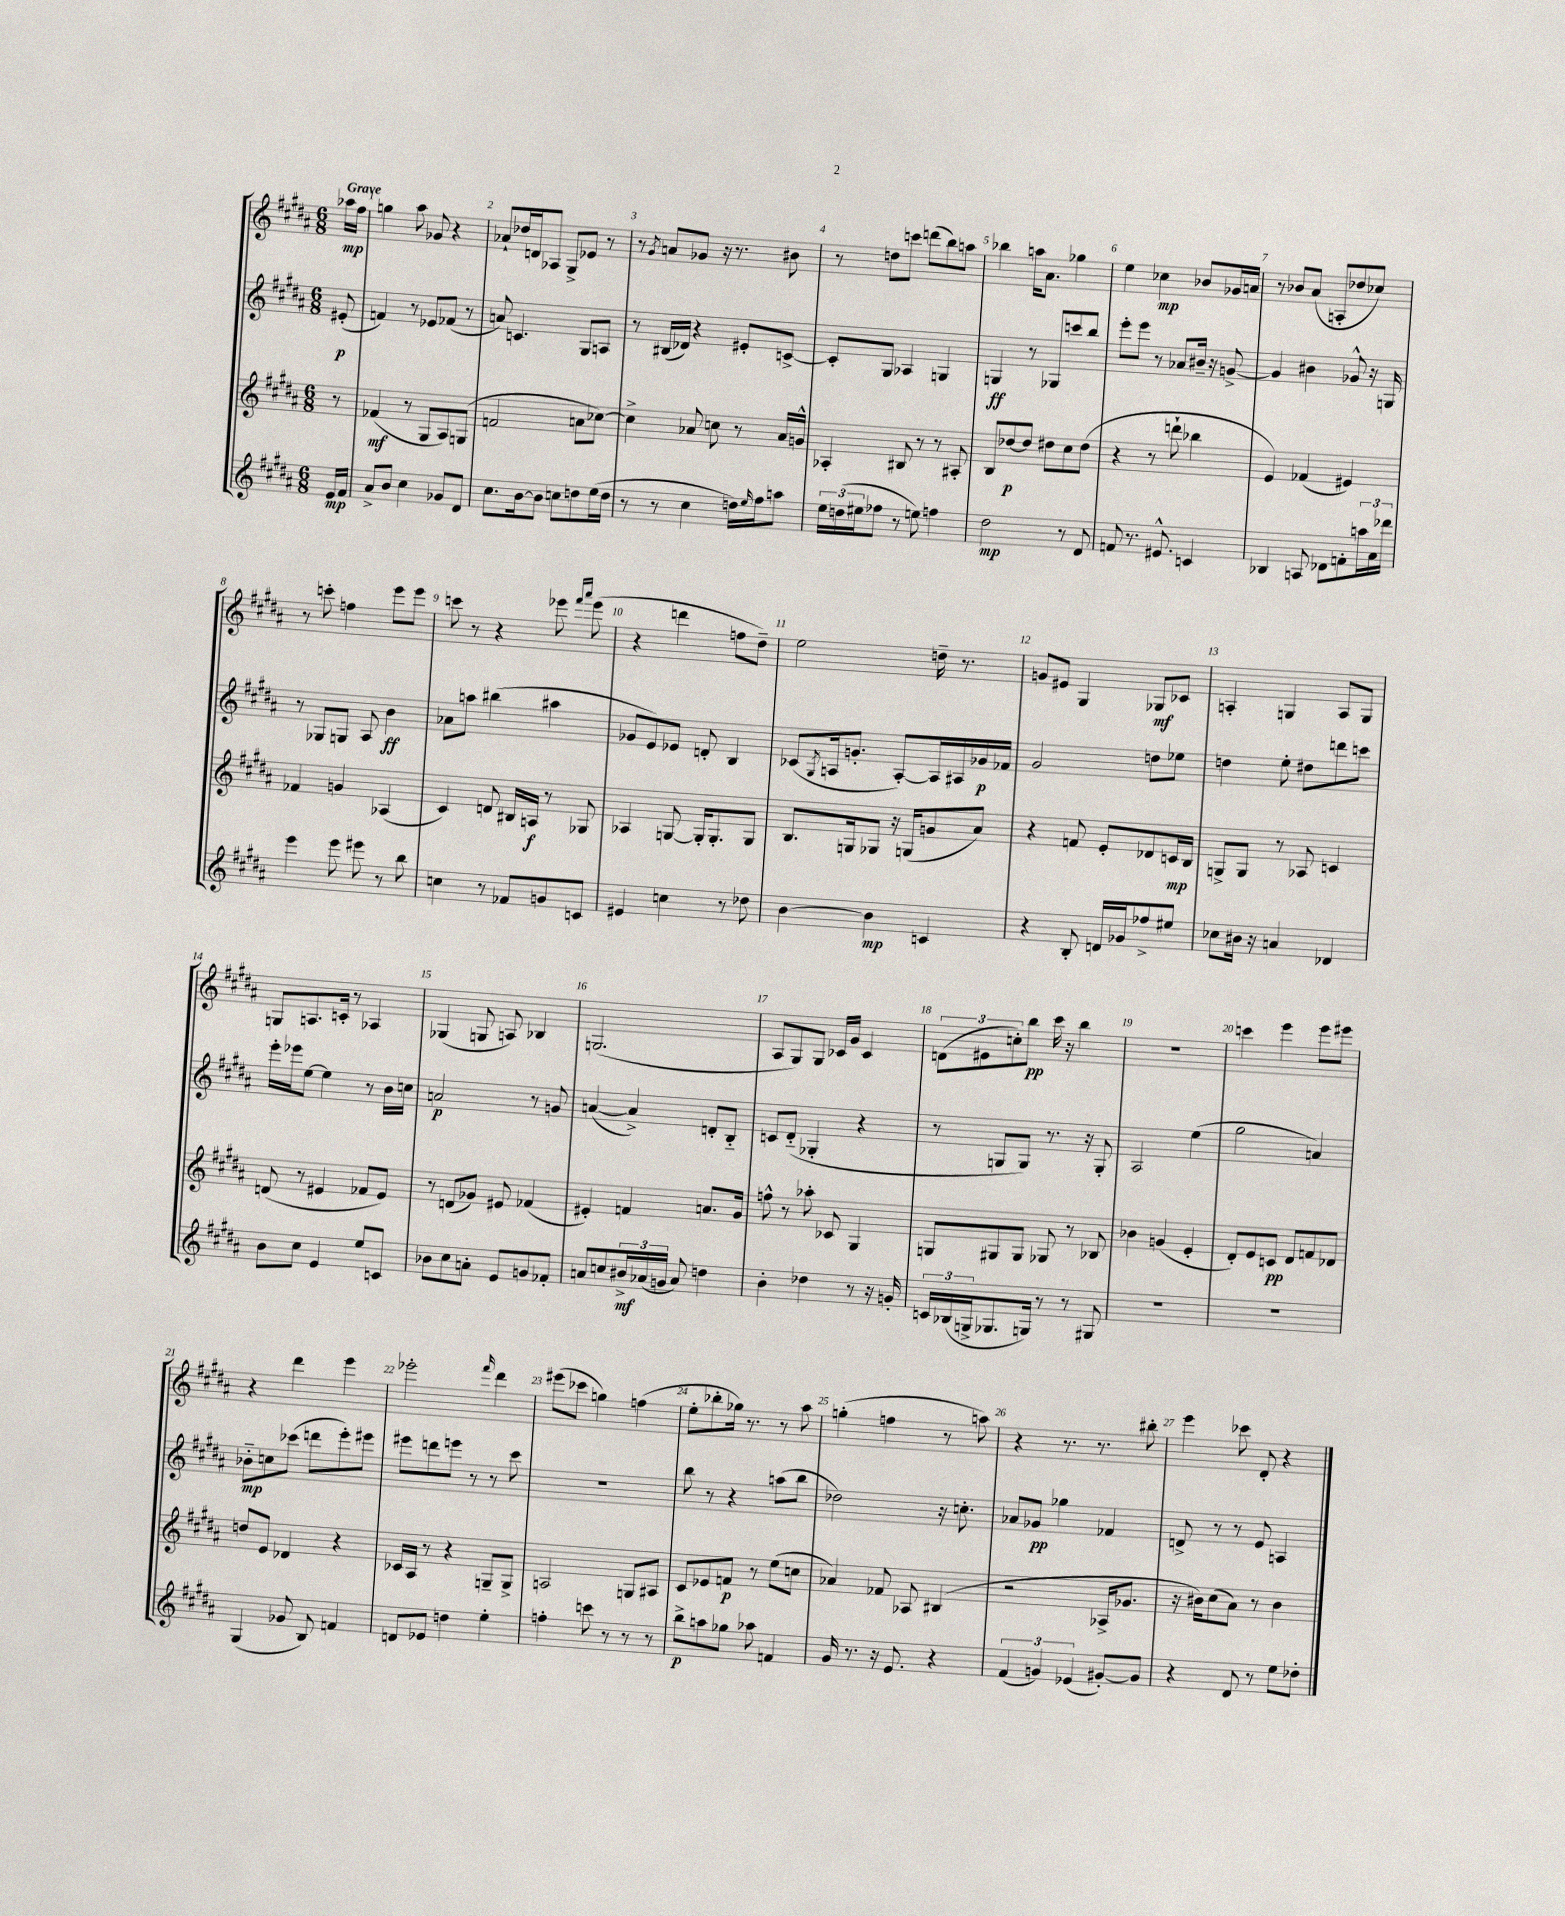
<<
\new StaffGroup <<
\new Staff = "s0" {
    \clef treble \key b \major \numericTimeSignature \time 6/8 \partial 8 \tempo "Grave"
    aes''16\mp fis''16 |
    g''4 ais''8 ges'8 r4 |
    aes'8-! des''16 d'16 aes8 gis8-> ees'8 r8 |
    r8 \acciaccatura { gis'8 } a'8 ges'8 r16 r8. bis'8 |
    r8 d''8 c'''8 d'''8( b''8) a''8 |
    bes''4 a''16 ais'8. ges''4 |
    e''4 ces''4\mp bes'8 ges'16 a'16 |
    r8 bes'8 ais'8( a8-. des''8 ces''8) |
    r8 c'''8-. f''4 e'''8 e'''8 |
    c'''8 r8 r4 ees'''8 \grace { fis'''16 ais'''16 } ees'''8( |
    r4 d'''4 f''8 dis''8--) |
    e''2 d''16-- r8. |
    g'8 eis'8 gis4 ges8\mf ces'8 |
    a4-. g4 a8 g8 |
    g8 a8. c'16-. r8 aes4 |
    ges4( g8 a8) bes4 |
    g2.( |
    ais8 gis8) gis8 ces'16 gis'16 ces'4 |
    \tuplet 3/2 { d'8( eis'8 c''8-.) } b''8\pp cis'''16 r16 b''4 |
    R2. |
    c'''4 e'''4 e'''8 eis'''8 |
    r4 dis'''4 e'''4 |
    ees'''2-. \grace { fis'''16 } dis'''4 |
    eis'''8( ces'''8 g''4) f''4( |
    e''8-. bes''8-. ges''16) r8. r8 ais''8 |
    g''4-.( f''4 r8 a''8) |
    r4 r8. r8. bis''8-. |
    e'''4 ces'''8 dis'8-. r4 \bar "|." |
}
\new Staff = "s1" {
    \clef treble \key b \major \numericTimeSignature \time 6/8 \partial 8
    eis'8-.\p( |
    f'4) r8 ees'8 fes'8( r8 |
    a'8) c'4. gis8 a8 |
    r8 bis16( des'16) r4 eis'8-. c'8~-> |
    c'8-. gis8 aes4 g4 |
    g4\ff r8 ges8 c'''8 b''8 |
    e'''8-. e'''8 r8 aes'8 bis'16-- r16 g'8~-> |
    g'4 bis'4 ges'8-^ r16 g16 |
    r8 ges8 g8 ais8 b'4\ff |
    aes'8 a''8 bis''4( ais''4 |
    ges'8 e'8) ees'8 d'8-. b4 |
    ces'8( \acciaccatura { gis8 } a16 g'8.-. a8~-.) a16 ais16 ges'16\p fes'16 |
    gis'2 d''8 ees''8 |
    d''4 e''8-. dis''8 d'''8 c'''8 |
    e'''16-. ees'''16 e''8~ e''4 r8 b'16 c''16 |
    a'2\p r8 g'8 |
    a'4~( a'4->) d'8-. b8-_ |
    c'8 dis'8-_( ges4-. r4 |
    r8 g8 g8) r8. r16 g8-. |
    ais2 e''4( |
    gis''2 a'4) |
    bes'8-_\mp c''8 ces'''8( d'''8 e'''8-.) eis'''8 |
    eis'''8 d'''8 e'''8 r8 r8 cis'''8 |
    R2. |
    b''8 r8 r4 a''8( b''8 |
    des''2) r16 c''8.-. |
    aes'8 ges'8\pp ges''4 fes'4 |
    d'8-> r8 r8 e'8 a4 \bar "|." |
}
\new Staff = "s2" {
    \clef treble \key b \major \numericTimeSignature \time 6/8 \partial 8
    r8 |
    fes'4\mf( r8 gis8 ais8) g8( |
    f'2 a'8 ces''8~) |
    ces''4-> aes'8 c''8 r8 aes'16 g'16-^ |
    aes4-. bis8 r8 r8 ais8-. |
    b8 des''8~\p des''8 dis''8 cis''8 dis''8( |
    r4 r8 d'''8-! bes''4 |
    e'4) fes'4( eis'4) |
    fes'4 g'4 aes4( |
    cis'4) d'8 bis16 a16\f r8 ges8 |
    aes4 g8~ g16-. g8.-. g8 |
    b8. g16 ges8 r16 g16( g'8 ais'8) |
    r4 f'8 e'8-. des'8 c'16\mp b16 |
    g8-> g8 r8 aes8 c'4 |
    d'8( r8 eis'4 fes'8 eis'8) |
    r8 d'8( ges'8) eis'8 fes'4( |
    eis'4-.) f'4 a'8. gis'16 |
    f''8-^ r8 aes''8-. ces'8 gis4 |
    g8 gis8 gis8 ges8 r8 bes8 |
    bes'4 g'4( e'4-. |
    dis'8-.) e'8 c'8\pp dis'8 f'8 des'8 |
    d''8 e'8 des'4 r4 |
    ces'16 ais16 r8 r4 g8-- g8-> |
    a2 g8 ais8 |
    cis'8 ees'8 f'8\p r8 e''8( c''8 |
    aes'4) fes'8 aes8 bis4( |
    r2 aes16-> ges'8. |
    r16 bis'16) cis''8( ais'8) r8 bis'4 \bar "|." |
}
\new Staff = "s3" {
    \clef treble \key b \major \numericTimeSignature \time 6/8 \partial 8
    e'16\mp fis'16 |
    ais'8-> b'8 cis''4 ges'8 dis'8 |
    cis''8. b'16~ b'8 c''8 d''8 e''16( d''16 |
    r8 r8 cis''4 d''16) \grace { e''16 } fis''16 a''8 |
    \tuplet 3/2 { e''16 d''16( eis''16 } fes''8 r8 e''8) f''4 |
    dis''2\mp r8 dis'8 |
    f'8 r8. eis'8.-^ c'4 |
    bes4 a8 des'8 f'8-. \tuplet 3/2 { a''16 ais'16 des'''16 } |
    e'''4 e'''8 eis'''8 r8 b''8 |
    c''4 r8 fes'8 g'8 c'8 |
    eis'4 c''4 r8 des''8 |
    b'4~ b'4\mp c'4 |
    r4 b8-. d'16 ges'16 fes''8-> eis''8 |
    ces''8 bis'16 r16 a'4 des'4 |
    b'8 cis''8 e'4 e''8 c'8 |
    bes'8 cis''8 a'8-. e'8 g'8 fes'8-. |
    a'8 c''8 \tuplet 3/2 { bis'16->\mf aes'16( g'16 } aes'8) d''4 |
    b'4-. des''4 r8 r16 g'16-. |
    \tuplet 3/2 { c'16 bes16( g16-> } ges8. g16) r8 r8 gis8 |
    R2. |
    R2. |
    gis4( ges'8 b8) f'4 |
    d'8 ees'8 d''4 e''4-. |
    f''4-. c'''8 r8 r8 r8 |
    b''8->\p a''8 ges''8 aes''8 f'4 |
    gis'16 r8. r16 e'8. r4 |
    \tuplet 3/2 { fis'4( g'4) ees'4( } gis'8~-.) gis'8 |
    r4 dis'8 r8 e''8 des''8-. \bar "|." |
}
>>
>>
\layout { \context { \Score \override BarNumber.break-visibility = ##(#f #t #t) barNumberVisibility = #all-bar-numbers-visible } }
